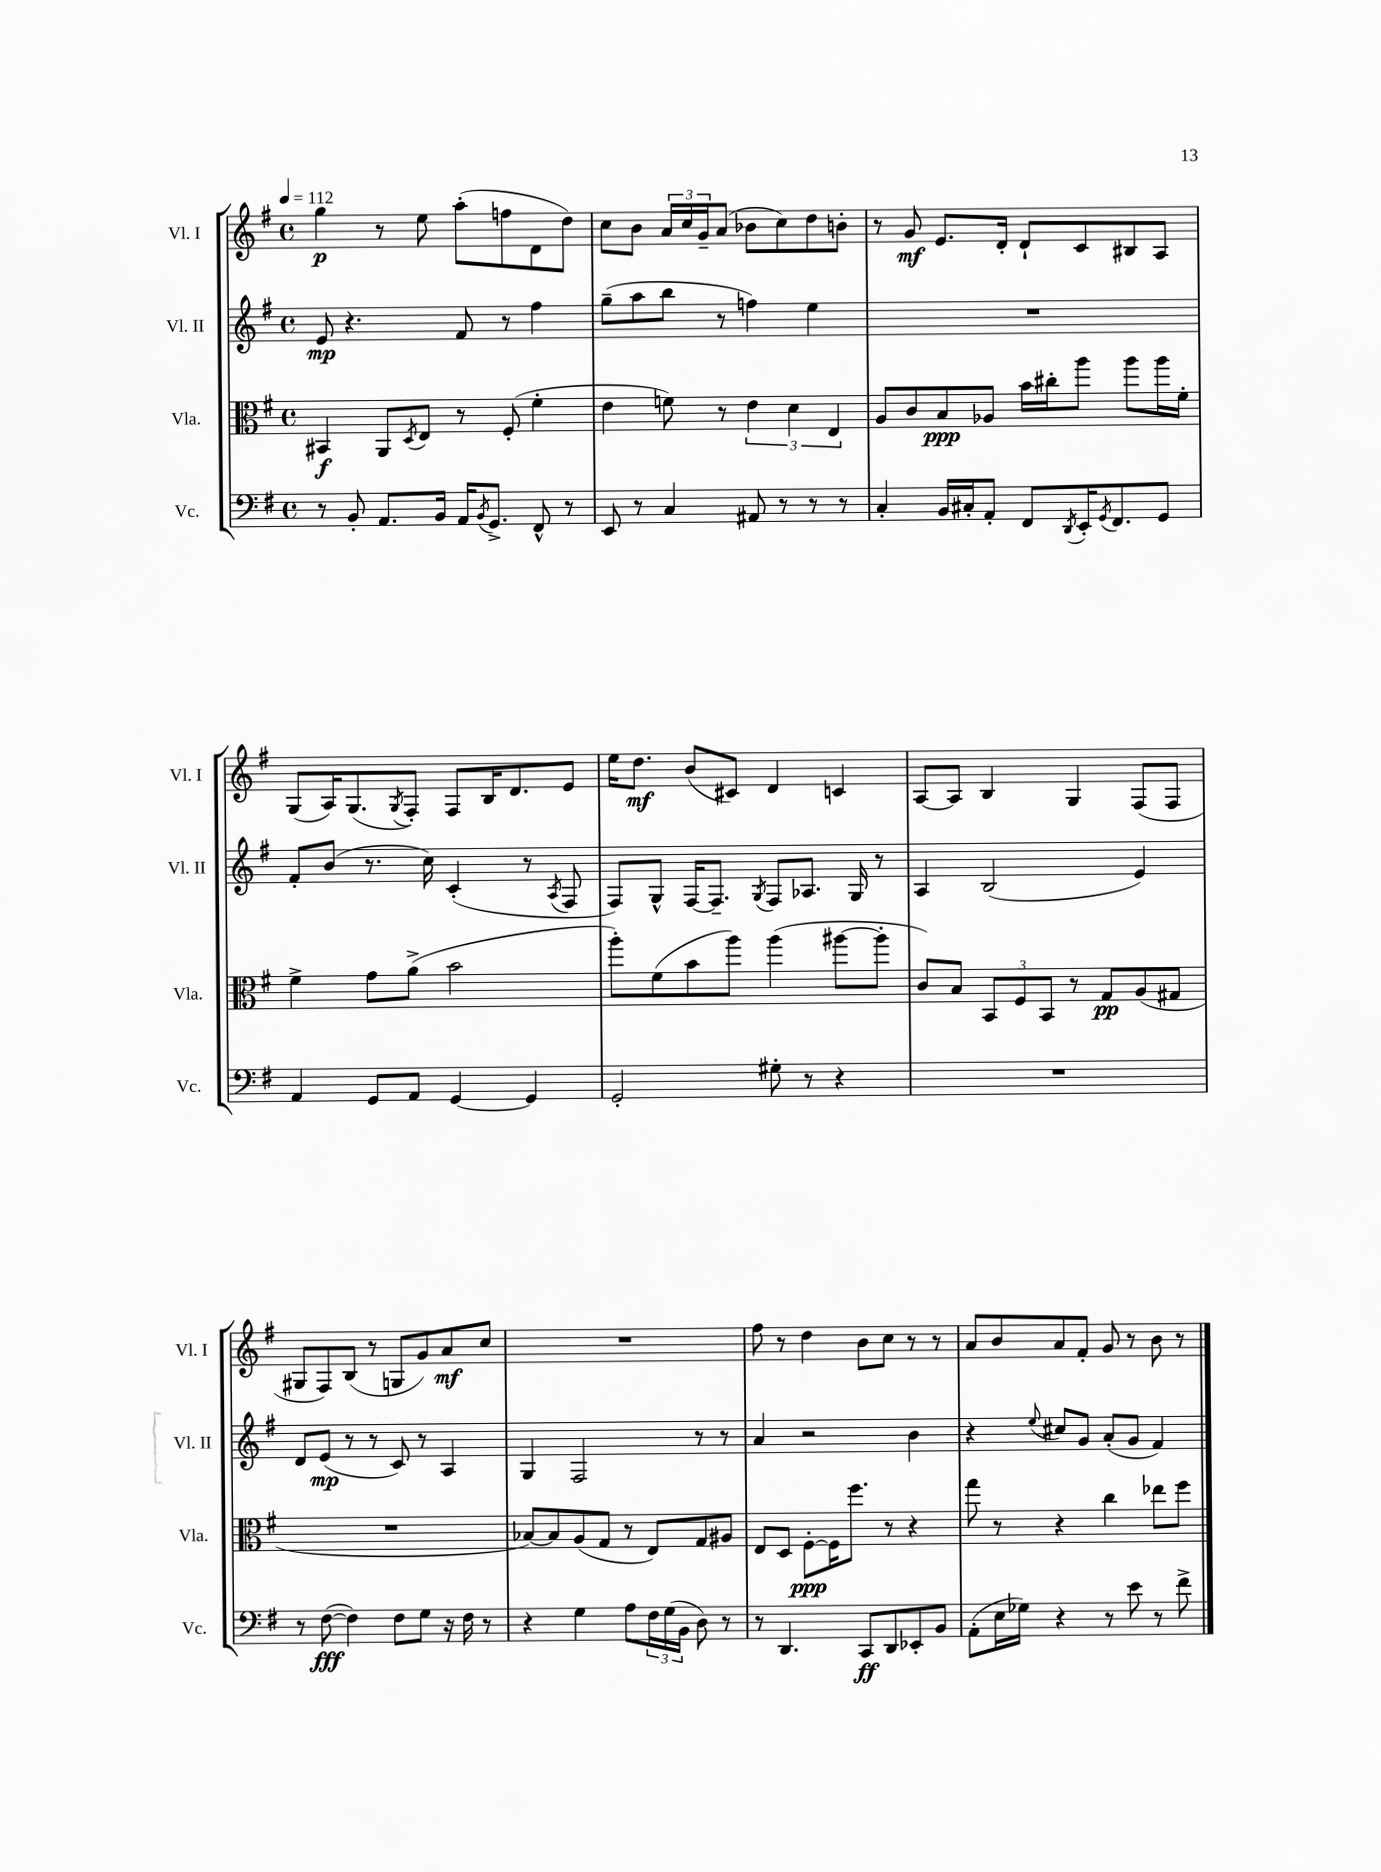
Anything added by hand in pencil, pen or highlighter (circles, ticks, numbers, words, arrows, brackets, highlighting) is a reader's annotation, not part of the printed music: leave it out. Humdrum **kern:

**kern	**kern	**kern	**kern
*staff4	*staff3	*staff2	*staff1
*clefF4	*clefC3	*clefG2	*clefG2
*k[f#]	*k[f#]	*k[f#]	*k[f#]
*M4/4	*M4/4	*M4/4	*M4/4
*met(c)	*met(c)	*met(c)	*met(c)
*MM112	*MM112	*MM112	*MM112
8r	4BB#/	8e/	4gg\
8BB'/	.	4.r	.
8.AA/L	8AA/L	.	8r
.	8qD/	.	.
.	8E/J	.	8ee\
16BB/Jk	.	.	.
16AA/LK	8r	8f#/	(8aa'\L
8qBB/	.	.	.
8.GG^/J	.	.	.
.	(8F#'/	8r	8ff\
8FF#^^/	4f#'\	4ff#\	8d\
8r	.	.	8dd\J)
=	=	=	=
8EE/	4e\	(8gg~\L	8cc\L
8r	.	8aa\	8b\J
4C/	8f\)	8bb\J	24a/LL
.	.	.	24cc/
.	.	.	24g~/J
.	8r	8r	(8a/J
8AA#/	6e\	4ff\)	8b-\L
8r	.	.	8cc\)
.	6d\	.	.
8r	.	4ee\	8dd\
.	6E/	.	.
8r	.	.	8b'\J
=	=	=	=
4C'/	8A/L	1r	8r
.	8c/	.	8g/
16BB/LL	8B/	.	8.e/L
16C#'/J	.	.	.
8AA'/J	8A-/J	.	.
.	.	.	16d'/Jk
8FF#/L	16b\LL	.	8d`/L
.	16cc#'\J	.	.
8qDD/	.	.	.
16EE'/K	8aa\J	.	8c/
8qGG/	.	.	.
8.FF#/	.	.	.
.	8aa\L	.	8B#/
8GG/J	16aa\L	.	8A/J
.	16f#'\JJ	.	.
=	=	=	=
4AA/	4f#^\	8f#'/L	(8G/L
.	.	(8b/J	16A/K)
.	.	.	(8.G/
8GG/L	8g\L	8.r	.
.	.	.	8qG/
8AA/J	(8a^\J	.	8F#'/J)
.	.	16cc\)	.
[4GG/	2b\	(4c'/	8F#/L
.	.	.	16B/K
.	.	.	8.d/
4GG/]	.	8r	.
.	.	8qA/	.
.	.	8F#/	8e/J
=	=	=	=
2GG'/	8aa'\L)	8F#/L)	16ee\LK
.	.	.	8.dd\J
.	(8f#\	8G^^/J	.
.	8b\	[16F#/LK	(8b/L
.	.	8.F#~/]J	.
.	8aa\J)	.	8c#/J)
.	.	8qG/	.
8G#'\	(4aa\	8F#/L	4d/
8r	.	8.A-/J	.
4r	[8aa#\L	.	4c/
.	.	16G/	.
.	8aa#'\]J	8r	.
=	=	=	=
1r	8c/L)	4A/	[8A/L
.	8B/J	.	8A/]J
.	12BB/L	(2B/	4B/
.	12F#/	.	.
.	12BB/J	.	.
.	8r	.	4G/
.	8G/L	.	.
.	(8A/	4e/)	(8F#/L
.	8G#/J	.	8F#/J
=	=	=	=
8r	1r	8d/L	8G#/L
([8F#\	.	(8e/J	8F#/)
4F#\])	.	8r	(8B/J
.	.	8r	8r
8F#\L	.	8c/)	8G/L
8G\J	.	8r	8g/)
16r	.	4A/	8a/
16F#\	.	.	.
8r	.	.	8cc/J
=	=	=	=
4r	[8B-/L)	4G/	1r
.	8B-/]	.	.
4G\	(8A/	2F#/	.
.	8G/J	.	.
8A\L	8r	.	.
24F#\L	8E/L)	.	.
(24G\	.	.	.
24BB\JJ	.	.	.
8D\)	8G/	8r	.
8r	8A#/J	8r	.
=	=	=	=
8r	8E/L	4a/	8ff#\
4.DD/	8D/J	.	8r
.	[8F#'\L	2r	4dd\
.	16F#\]K	.	.
.	8.ff#\J	.	.
8CC/L	.	.	8b\L
8DD/	8r	.	8cc\J
8EE-'/	4r	4b\	8r
8BB/J	.	.	8r
=	=	=	=
(8AA'\L	8gg\	4r	8a/L
16E\L	8r	.	8b/
16G-\JJ)	.	.	.
.	.	8qqee/	.
4r	4r	8cc#/L	8a/
.	.	8g/J	8f#'/J
8r	4cc\	(8a'/L	8g/
8e\	.	8g/J	8r
8r	8ee-\L	4f#/)	8b\
8f#^\	8ff#\J	.	8r
==	==	==	==
*-	*-	*-	*-
